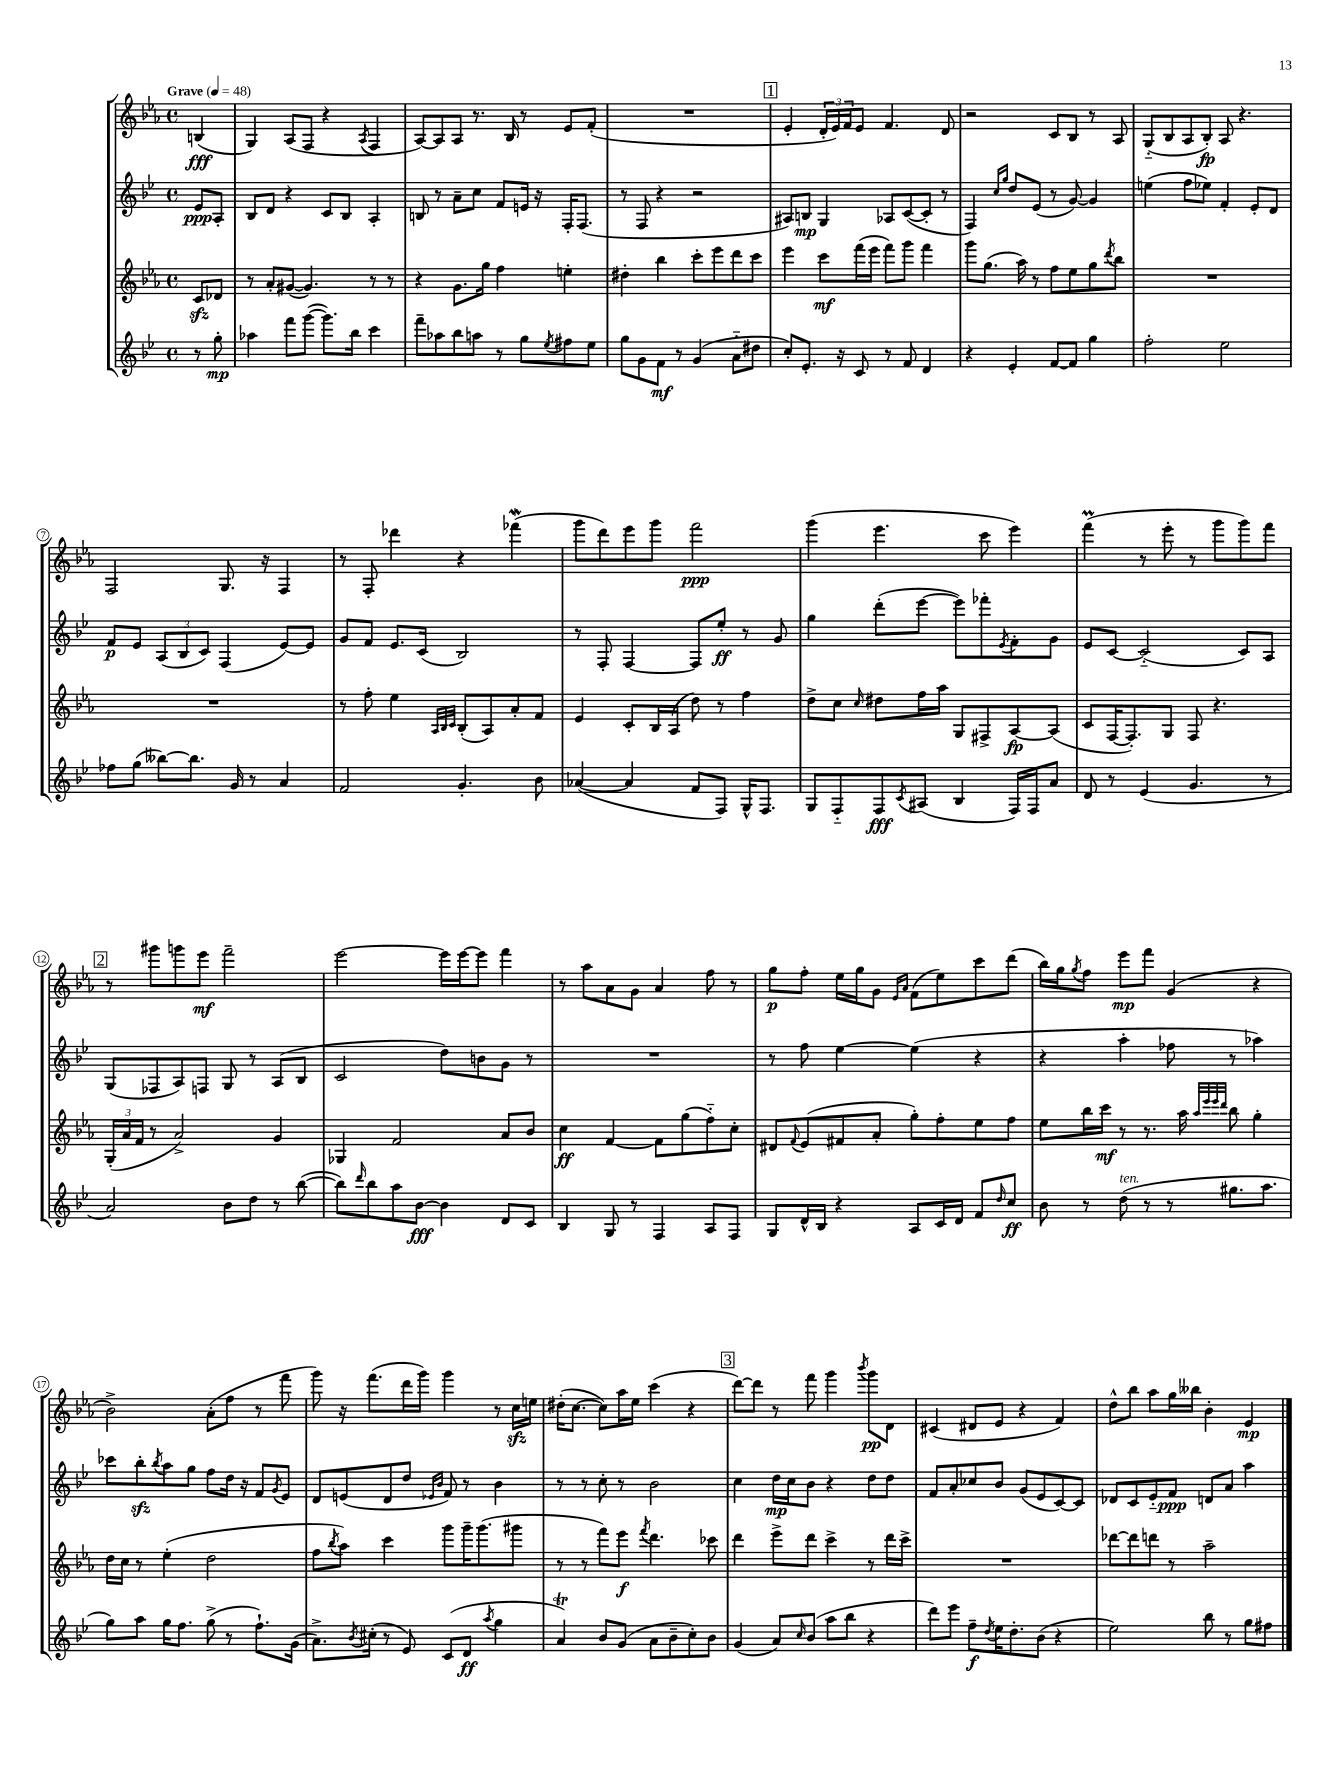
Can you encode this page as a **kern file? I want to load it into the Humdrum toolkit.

**kern	**dynam	**kern	**dynam	**kern	**dynam	**kern	**dynam
*part4	*part4	*part3	*part3	*part2	*part2	*part1	*part1
*staff4	*staff4	*staff3	*staff3	*staff2	*staff2	*staff1	*staff1
*clefG2	*	*clefG2	*	*clefG2	*	*clefG2	*
*k[b-e-]	*	*k[b-e-a-]	*	*k[b-e-]	*	*k[b-e-a-]	*
*M4/4	*	*M4/4	*	*M4/4	*	*M4/4	*
*met(c)	*	*met(c)	*	*met(c)	*	*met(c)	*
*MM48	*	*MM48	*	*MM48	*	*MM48	*
=	=	=	=	=	=	=	=
!	!	!	!	!	!	!LO:TX:a:B:t=Grave	!
8r	.	8czz/L	.	8e-/L	ppp	(4Bn/	fff
8gg'\	mp	8d-X/J	.	8A'/J	.	.	.
=1	=1	=1	=1	=1	=1	=1	=1
4aa-X\	.	8r	.	8B-/L	.	4G/)	.
.	.	8a-'/L	.	8d/J	.	.	.
8fff\L	.	([8g#X/J	.	4r	.	(8A-/L	.
([8ggg\J	.	4.g#/])	.	.	.	8F/J	.
8.ggg\L])	.	.	.	8c/L	.	4r	.
.	.	.	.	8B-/J	.	.	.
16bb-\Jk	.	.	.	.	.	.	.
.	.	.	.	.	.	8qA-/	.
4ccc\	.	8r	.	4A'/	.	4F/	.
.	.	8r	.	.	.	.	.
=2	=2	=2	=2	=2	=2	=2	=2
8fff~\L	.	4r	.	8Bn/	.	[8A-/L)	.
8aa-X\	.	.	.	8r	.	8A-/]	.
8bb-\	.	8.g\L	.	8a~\L	.	8A-/J	.
8aan\J	.	.	.	8cc\J	.	8.r	.
.	.	16gg\Jk	.	.	.	.	.
8r	.	4ff\	.	8f/L	.	.	.
.	.	.	.	.	.	16B-/	.
8gg\L	.	.	.	16en/Jk	.	8r	.
.	.	.	.	16r	.	.	.
8qee-/	.	.	.	.	.	.	.
8ff#X\	.	4een'\	.	16F'/KL	.	8e-/L	.
.	.	.	.	(8.F/J	.	.	.
8ee-\J	.	.	.	.	.	(8f'/J	.
=3	=3	=3	=3	=3	=3	=3	=3
8gg\L	.	4dd#X'\	.	8r	.	1r	.
8g\	.	.	.	8F/	.	.	.
8f\J	mf	4bb-\	.	4r	.	.	.
8r	.	.	.	.	.	.	.
(4g/	.	8ccc'\L	.	2r	.	.	.
.	.	8eee-\	.	.	.	.	.
8a\L	.	8ddd\	.	.	.	.	.
8dd#X\J	.	8ccc\J	.	.	.	.	.
!!LO:REH:place=s1:t=1
=4	=4	=4	=4	=4	=4	=4	=4
8cc'/L)	.	4eee-\	.	8A#X/L)	.	4e-'/	.
8.e-'/J	.	.	.	8Bn/J	mp	.	.
.	.	8ccc\L	mf	4G/	.	24d'/LL	.
.	.	.	.	.	.	24e-/)	.
16r	.	.	.	.	.	.	.
.	.	.	.	.	.	24f/J	.
8c/	.	(16fff\L	.	.	.	8e-/J	.
.	.	16eee-\JJ	.	.	.	.	.
8r	.	8fff\L)	.	8A-X/L	.	4.f/	.
8f/	.	8ggg\J	.	([8c/	.	.	.
4d/	.	4fff\	.	8c'/J]	.	.	.
.	.	.	.	8r	.	8d/	.
=5	=5	=5	=5	=5	=5	=5	=5
4r	.	8ggg\L	.	4F/)	.	2r	.
.	.	(8.gg\J	.	.	.	.	.
.	.	.	.	16qqcc/LL	.	.	.
.	.	.	.	16qqgg/JJ	.	.	.
4e-'/	.	.	.	8dd/L	.	.	.
.	.	16aa-\)	.	.	.	.	.
.	.	8r	.	(8e-/J	.	.	.
[8f/L	.	8ff\L	.	8r	.	8c/L	.
8f/J]	.	8ee-\	.	[8g/)	.	8B-/J	.
4gg\	.	8gg\	.	4g/]	.	8r	.
.	.	8qddd/	.	.	.	.	.
.	.	8bb-\J	.	.	.	8A-/	.
=6	=6	=6	=6	=6	=6	=6	=6
2ff'\	.	1r	.	(4een\	.	(8G/L	.
.	.	.	.	.	.	8B-/	.
.	.	.	.	8ff\L	.	8A-/	.
.	.	.	.	8ee-X\J)	.	8B-'/J)	fp
2ee-\	.	.	.	4f'/	.	8A-/	.
.	.	.	.	.	.	4.r	.
.	.	.	.	8e-'/L	.	.	.
.	.	.	.	8d/J	.	.	.
!!LO:LB:g=z
=7	=7	=7	=7	=7	=7	=7	=7
8ff-X\L	.	1r	.	8f/L	p	2F/	.
(8gg\J	.	.	.	8e-/J	.	.	.
[8bb--X\L)	.	.	.	(12A/L	.	.	.
.	.	.	.	12B-/	.	.	.
8.bb--\J]	.	.	.	.	.	.	.
.	.	.	.	12c/J)	.	.	.
.	.	.	.	(4F/	.	8.G/	.
16g/	.	.	.	.	.	.	.
8r	.	.	.	.	.	.	.
.	.	.	.	.	.	16r	.
4a/	.	.	.	[8e-/L)	.	4F/	.
.	.	.	.	8e-/J]	.	.	.
=8	=8	=8	=8	=8	=8	=8	=8
2f/	.	8r	.	8g/L	.	8r	.
.	.	8ff'\	.	8f/J	.	8F'/	.
.	.	4ee-\	.	8.e-/L	.	4ddd-X\	.
.	.	.	.	(16c/Jk	.	.	.
.	.	32qqA-/LLL	.	.	.	.	.
.	.	32qqB-/	.	.	.	.	.
.	.	32qqc/JJJ	.	.	.	.	.
4.g'/	.	(8B-'/L	.	2B-/)	.	4r	.
.	.	8A-/)	.	.	.	.	.
.	.	8a-'/	.	.	.	(4fff-Xw\	.
8b-\	.	8f/J	.	.	.	.	.
=9	=9	=9	=9	=9	=9	=9	=9
([4a-X/	.	4e-/	.	8r	.	8ggg\L	.
.	.	.	.	8F'/	.	8ddd\)	.
4a-/]	.	8c'/L	.	[4F/	.	8eee-\	.
.	.	16B-/L	.	.	.	8ggg\J	.
.	.	(16A-/JJ	.	.	.	.	.
8f/L	.	8dd\)	.	8F/L]	.	2fff\	ppp
8F/J)	.	8r	.	8ee-'/J	ff	.	.
16G^^/KL	.	4ff\	.	8r	.	.	.
8.F/J	.	.	.	.	.	.	.
.	.	.	.	8g/	.	.	.
=10	=10	=10	=10	=10	=10	=10	=10
8G/L	.	8dd^\L	.	4gg\	.	(4ggg\	.
8F/	.	8cc\J	.	.	.	.	.
.	.	16qqcc/	.	.	.	.	.
8F/	fff	8dd#X\L	.	(8ddd'\L	.	4.eee-\	.
8qc/	.	.	.	.	.	.	.
(8A#X/J	.	16ff\L	.	[8eee-\J	.	.	.
.	.	16aa-\JJ	.	.	.	.	.
4B-/	.	8G/L	.	8eee-\L])	.	.	.
.	.	8F#X^/	.	8fff-X'\	.	8ccc\	.
.	.	.	.	8qe-/	.	.	.
16F/LL)	.	[8A-/	fp	8f'\	.	4eee-\)	.
16F/J	.	.	.	.	.	.	.
8a/J	.	(8A-/J]	.	8g\J	.	.	.
=11	=11	=11	=11	=11	=11	=11	=11
8d/	.	8c/L	.	8e-/L	.	(4fffM\	.
8r	.	[16F/K	.	[8c/J	.	.	.
.	.	8.F'/])	.	.	.	.	.
(4e-/	.	.	.	(2c/]	.	8r	.
.	.	8G/J	.	.	.	8eee-'\	.
4.g/	.	8F/	.	.	.	8r	.
.	.	4.r	.	.	.	8ggg\L	.
.	.	.	.	8c/L)	.	8ggg\)	.
8r	.	.	.	8A/J	.	8fff\J	.
!!LO:LB:g=z
!!LO:REH:place=s1:t=2
=12	=12	=12	=12	=12	=12	=12	=12
2a/)	.	(24G'/LL	.	(8G/L	.	8r	.
.	.	24a-/	.	.	.	.	.
.	.	24f/JJ	.	.	.	.	.
.	.	8r	.	8F-X/	.	8ggg#X\L	.
.	.	2a-^/)	.	8A/)	.	8gggn\	.
.	.	.	.	8Fn/J	.	8eee-\J	mf
8b-\L	.	.	.	8G/	.	2fff~\	.
8dd\J	.	.	.	8r	.	.	.
8r	.	4g/	.	(8A/L	.	.	.
([8bb-\	.	.	.	8B-/J	.	.	.
=13	=13	=13	=13	=13	=13	=13	=13
8bb-\L])	.	4G-X/	.	2c/	.	[2eee-\	.
16qqddd/	.	.	.	.	.	.	.
8bb-\	.	.	.	.	.	.	.
8aa\	.	2f/	.	.	.	.	.
[8b-\J	fff	.	.	.	.	.	.
4b-\]	.	.	.	8dd\L)	.	16eee-\LL]	.
.	.	.	.	.	.	[16eee-\J	.
.	.	.	.	8bn\	.	8eee-\J]	.
8d/L	.	8a-/L	.	8g\J	.	4fff\	.
8c/J	.	8b-/J	.	8r	.	.	.
=14	=14	=14	=14	=14	=14	=14	=14
4B-/	.	4cc\	ff	1r	.	8r	.
.	.	.	.	.	.	8aa-\L	.
8G/	.	[4f/	.	.	.	8a-\	.
8r	.	.	.	.	.	8g\J	.
4F/	.	8f\L]	.	.	.	4a-/	.
.	.	(8gg\	.	.	.	.	.
8A/L	.	8ff\)	.	.	.	8ff\	.
8F/J	.	8cc'\J	.	.	.	8r	.
=15	=15	=15	=15	=15	=15	=15	=15
8G/L	.	8d#X/L	.	8r	.	8gg\L	p
.	.	8qqf/	.	.	.	.	.
16d^^/L	.	(8e-/	.	8ff\	.	8ff'\J	.
16B-/JJ	.	.	.	.	.	.	.
4r	.	8f#X/	.	[4ee-\	.	16ee-\LL	.
.	.	.	.	.	.	16gg\J	.
.	.	8a-'/J	.	.	.	8g\J	.
.	.	.	.	.	.	16qqe-/LL	.
.	.	.	.	.	.	16qqa-/JJ	.
8A/L	.	8gg'\L)	.	(4ee-\]	.	(8f\L	.
16c/L	.	8ff'\	.	.	.	8ee-\)	.
16d/JJ	.	.	.	.	.	.	.
8f/L	.	8ee-\	.	4r	.	8ccc\	.
16qqdd/	.	.	.	.	.	.	.
8cc/J	ff	8ff\J	.	.	.	(8ddd\J	.
=16	=16	=16	=16	=16	=16	=16	=16
8b-\	.	8ee-\L	.	4r	.	16bb-\LL)	.
.	.	.	.	.	.	16gg\J	.
.	.	.	.	.	.	8qgg/	.
8r	.	16bb-\L	.	.	.	8ff\J	.
.	.	16ccc\JJ	mf	.	.	.	.
!LO:TX:a:i:t=ten.	!	!	!	!	!	!	!
(8dd\	.	8r	.	4aa'\	.	8eee-\L	mp
8r	.	8.r	.	.	.	8fff\J	.
8r	.	.	.	8ff-X\	.	(4g/	.
.	.	16aa-\	.	.	.	.	.
.	.	32qqaa-/LLL	.	.	.	.	.
.	.	32qqeee-/	.	.	.	.	.
.	.	32qqeee-/	.	.	.	.	.
.	.	32qqddd/JJJ	.	.	.	.	.
8.gg#X\L	.	8bb-\	.	8r	.	.	.
.	.	4gg'\	.	4aa-X\)	.	4r	.
8.aa\J	.	.	.	.	.	.	.
!!LO:LB:g=z
=17	=17	=17	=17	=17	=17	=17	=17
8gg\L)	.	16dd\LL	.	8ccc-X\L	.	2b-^\)	.
.	.	16cc\JJ	.	.	.	.	.
8aa\J	.	8r	.	8bb-zz'\	.	.	.
.	.	.	.	8qbb-/	.	.	.
16gg\KL	.	(4ee-'\	.	8aa\	.	.	.
8.ff\J	.	.	.	.	.	.	.
.	.	.	.	8gg\J	.	.	.
(8gg^\	.	2dd\	.	8ff\L	.	(8a-'\L	.
8r	.	.	.	16dd\Jk	.	8ff\J	.
.	.	.	.	16r	.	.	.
8.ff`\L)	.	.	.	8f/L	.	8r	.
.	.	.	.	8qg/	.	.	.
.	.	.	.	8e-/J	.	8fff\	.
(16g\Jk	.	.	.	.	.	.	.
=18	=18	=18	=18	=18	=18	=18	=18
8.a^\L)	.	8ff\L	.	8d/L	.	8ggg\)	.
.	.	8qbb-/	.	.	.	.	.
.	.	8aa-\J)	.	(8en/	.	16r	.
8qb-/	.	.	.	.	.	.	.
(16cc#X'\Jk	.	.	.	.	.	(8.fff\L	.
8r	.	4ccc\	.	8d/	.	.	.
8e-/)	.	.	.	8dd/J	.	16ddd\L	.
.	.	.	.	.	.	16ggg\JJ)	.
.	.	.	.	16qqe-X/LL	.	.	.
.	.	.	.	16qqb-/JJ	.	.	.
(8c/L	.	8ggg\L	.	8f/)	.	4ggg\	.
8d/J	ff	16ggg~\K	.	8r	.	.	.
.	.	(8.ggg\	.	.	.	.	.
8qaa/	.	.	.	.	.	.	.
4gg\	.	.	.	4b-\	.	8r	.
.	.	8ggg#X\J	.	.	.	16cczz\LL	.
.	.	.	.	.	.	16een\JJ	.
=19	=19	=19	=19	=19	=19	=19	=19
4at/)	.	8r	.	8r	.	(16dd#X'\KL	.
.	.	.	.	.	.	[8.cc\J	.
.	.	8r	.	8r	.	.	.
8b-/L	.	8fff\L)	.	8cc'\	.	8cc\L])	.
(8g/J	.	8eee-\J	f	8r	.	16aa-\L	.
.	.	.	.	.	.	16ee-\JJ	.
.	.	8qfff/	.	.	.	.	.
8a\L	.	4.ddd\	.	2b-\	.	(4ccc\	.
8b-~\	.	.	.	.	.	.	.
8cc'\)	.	.	.	.	.	4r	.
8b-\J	.	8ccc-X\	.	.	.	.	.
!!LO:REH:place=s1:t=3
=20	=20	=20	=20	=20	=20	=20	=20
(4g/	.	4ddd\	.	4cc\	.	[8ddd\L)	.
.	.	.	.	.	.	8ddd\J]	.
8a/L)	.	8eee-^\L	.	16dd\LL	mp	8r	.
.	.	.	.	16cc\J	.	.	.
16qqcc/	.	.	.	.	.	.	.
(8b-/J	.	8ddd\J	.	8b-\J	.	8fff\	.
8aa\L	.	4ccc^\	.	4r	.	4ggg\	.
8bb-\J	.	.	.	.	.	.	.
.	.	.	.	.	.	8qbbb-/	.
4r	.	8r	.	8dd\L	.	8ggg\L	pp
.	.	16ddd\LL	.	8dd\J	.	8d\J	.
.	.	16ccc^\JJ	.	.	.	.	.
=21	=21	=21	=21	=21	=21	=21	=21
8ddd\L)	.	1r	.	8f/L	.	(4c#X/	.
8eee-\J	.	.	.	8a'/	.	.	.
8ff~\L	f	.	.	8cc-X/	.	8d#X/L	.
8qdd/	.	.	.	.	.	.	.
16ee-\K	.	.	.	8b-/J	.	8e-/J	.
8.dd'\	.	.	.	.	.	.	.
.	.	.	.	(8g/L	.	4r	.
(8b-\J	.	.	.	8e-/	.	.	.
4r	.	.	.	[8c/)	.	4f/)	.
.	.	.	.	8c/J]	.	.	.
=22	=22	=22	=22	=22	=22	=22	=22
2ee-\)	.	[8ddd-X\L	.	8d-X/L	.	8dd^^\L	.
.	.	8ddd-\]	.	8c/	.	8bb-\J	.
.	.	8dddn\J	.	8e-/	.	8aa-\L	.
.	.	8r	.	8f/J	ppp	16gg\L	.
.	.	.	.	.	.	16bb--X\JJ	.
8bb-\	.	2aa-~\	.	8dn/L	.	4b-'\	.
8r	.	.	.	8a/J	.	.	.
8gg\L	.	.	.	4aa\	.	4e-/	mp
8ff#X\J	.	.	.	.	.	.	.
==	==	==	==	==	==	==	==
*-	*-	*-	*-	*-	*-	*-	*-
